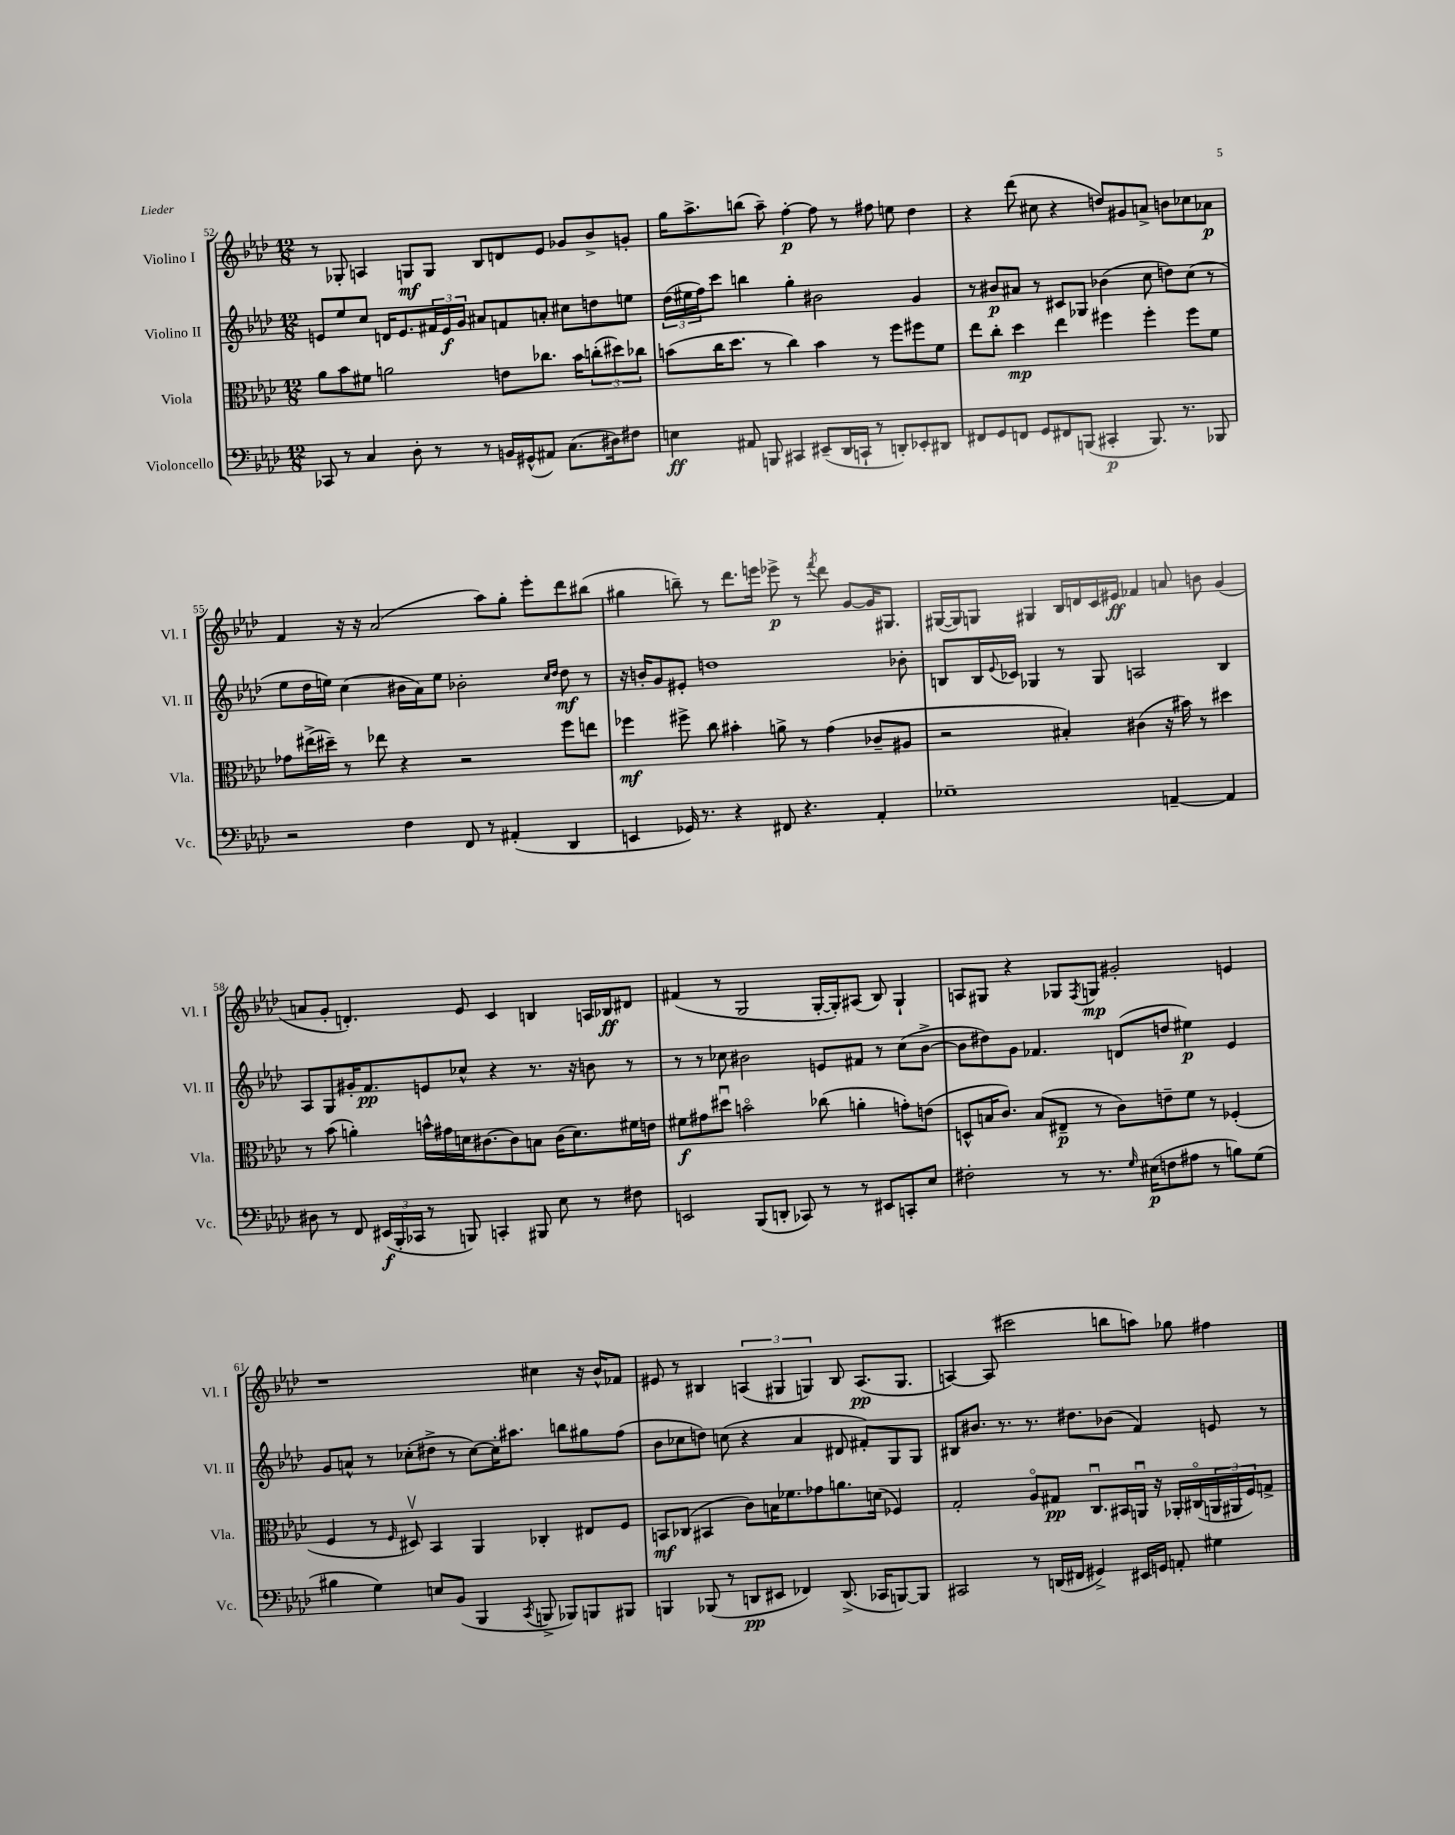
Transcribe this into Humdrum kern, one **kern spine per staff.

**kern	**dynam	**kern	**dynam	**kern	**dynam	**kern	**dynam
*part4	*part4	*part3	*part3	*part2	*part2	*part1	*part1
*staff4	*staff4	*staff3	*staff3	*staff2	*staff2	*staff1	*staff1
*I"Violoncello	*	*I"Viola	*	*I"Violino II	*	*I"Violino I	*
*I'Vc.	*	*I'Vla.	*	*I'Vl. II	*	*I'Vl. I	*
*clefF4	*	*clefC3	*	*clefG2	*	*clefG2	*
*k[b-e-a-d-]	*	*k[b-e-a-d-]	*	*k[b-e-a-d-]	*	*k[b-e-a-d-]	*
*M12/8	*	*M12/8	*	*M12/8	*	*M12/8	*
=52	=52	=52	=52	=52	=52	=52	=52
8CC-X/	.	8a-\L	.	8en/L	.	8r	.
8r	.	8b-\	.	8ee-/	.	8G-X'/	.
4C/	.	8f#X\J	.	8cc/J	.	4An/	.
.	.	2an\	.	16dn/KL	.	.	.
.	.	.	.	8.e/	.	.	.
8D-'\	.	.	.	.	.	8Gn/L	mf
8r	.	.	.	24f#X/L	.	8G/J	.
.	.	.	.	24e/	f	.	.
.	.	.	.	24g/JJ	.	.	.
8r	.	.	.	8a#X/L	.	8B-/L	.
16BBn/LL	.	8en\L	.	8fn/	.	8dn/	.
(16GG#X^^/J	.	.	.	.	.	.	.
8AA#X/J)	.	8.cc-X\J	.	8an'/J	.	8e-/J	.
(8.C\L	.	.	.	8cc#X\L	.	8g-X/L	.
.	.	16b-\KL	.	.	.	.	.
.	.	(12ccn'\	.	8ddn\	.	8b-^/	.
16D#X\k)	.	.	.	.	.	.	.
.	.	12dd#X\)	.	.	.	.	.
8F#X\J	.	.	.	8een\J	.	8gn'/J	.
.	.	12cc-X\J	.	.	.	.	.
=53	=53	=53	=53	=53	=53	=53	=53
4En\	ff	(8bn\L	.	(24dd-\LL	.	16gg\KL	.
.	.	.	.	24ee#X\	.	.	.
.	.	.	.	.	.	8.aa-^\	.
.	.	.	.	24ff\J)	.	.	.
.	.	16cc\K	.	8ccc\J	.	.	.
.	.	8.dd-\J	.	.	.	.	.
8AA#X/	.	.	.	4bbn\	.	(8bbn\J	.
8BBBn/	.	8r	.	.	.	8aa-~\)	.
4CC#X/	.	4cc\)	.	4gg'\	.	[4ff'\	p
(8EE#X~/L	.	4b\	.	2b#X\	.	8ff\]	.
16DD-/L	.	.	.	.	.	8r	.
16CCn`/JJ	.	.	.	.	.	.	.
8r	.	8r	.	.	.	8ff#X\	.
8DDn'/L)	.	8ff\L	.	.	.	8een\	.
8EE-X'/	.	8ff#X\	.	4g/	.	4dd-\	.
8DD#X/J	.	8f\J	.	.	.	.	.
=54	=54	=54	=54	=54	=54	=54	=54
8FF#X/L	.	8ee-\L	.	8r	.	4r	.
8GG/	.	8cc'\J	.	8b#X/L	p	.	.
8FFn/J	.	4dd-\	mp	8a#X/J	.	(8ddd-\	.
8GG/L	.	.	.	8r	.	8cc#X\	.
8FF#X/	.	4ee-\	.	8c#X/L	.	4r	.
(8BBBn/J	.	.	.	8G-X/J	.	.	.
4CC#X'/	p	4ff#X\	.	(4b-X\	.	8ddn/L)	.
.	.	.	.	.	.	8g#X/	.
8.BBB/)	.	4ff#'\	.	8cc\	.	8an^/J	.
.	.	.	.	8ddn\L)	.	8bn\L	.
8.r	.	.	.	.	.	.	.
.	.	8ff#\L	.	(8cc\J	.	8cc-X\	.
8BBB-X/	.	8f\J	.	8r	.	8a-X\J	p
!!LO:LB:g=z
=55	=55	=55	=55	=55	=55	=55	=55
2r	.	8g-X\L	.	8ee-\L	.	4f/	.
.	.	(16ee#X^\L	.	16dd-\L	.	.	.
.	.	16dd#X~\JJ)	.	16een\JJ)	.	.	.
.	.	8r	.	(4cc\	.	16r	.
.	.	.	.	.	.	16r	.
.	.	8ee-X\	.	.	.	(2a-/	.
4F\	.	4r	.	16b#X\LL	.	.	.
.	.	.	.	16a-\J)	.	.	.
.	.	.	.	8ee\J	.	.	.
8FF/	.	2r	.	2b-X'\	.	.	.
8r	.	.	.	.	.	8aa-\L)	.
(4AA#X'/	.	.	.	.	.	8gg'\J	.
.	.	.	.	.	.	8eee-'\L	.
.	.	.	.	16qqcc/LL	.	.	.
.	.	.	.	16qqdd-/JJ	.	.	.
4DD-/	.	8ff\L	.	8dd-\	mf	8ddd-\	.
.	.	8een\J	.	8r	.	(8bb#X\J	.
=56	=56	=56	=56	=56	=56	=56	=56
4EEn/	.	4ff-X\	mf	16r	.	4gg#X\	.
.	.	.	.	16bn'/KL	.	.	.
.	.	.	.	8g/	.	.	.
16GG-X/)	.	8ff#X^\	.	8e#X'/J	.	8bbn~\)	.
8.r	.	.	.	.	.	.	.
.	.	8cc\	.	1ddn	.	8r	.
4r	.	4b#X'\	.	.	.	8.ddd-\L	.
.	.	.	.	.	.	16eeen\Jk	.
8FF#X/	.	8an^\	.	.	.	8eee-X^\	p
4.r	.	8r	.	.	.	8r	.
.	.	.	.	.	.	8qfff/	.
.	.	(4g\	.	.	.	8ddd-\	.
.	.	.	.	.	.	[8g/L	.
4AA-'/	.	8c-X~/L	.	.	.	16g/K]	.
.	.	.	.	.	.	8.G#X/J	.
.	.	8A#X/J	.	8b-X'\	.	.	.
=57	=57	=57	=57	=57	=57	=57	=57
1G-X~	.	2r	.	8Bn/L	.	([16G#X/LL	.
.	.	.	.	.	.	16G#/J])	.
.	.	.	.	16B/L	.	8Gn/J	.
.	.	.	.	8qqe-/	.	.	.
.	.	.	.	16c-X/JJ	.	.	.
.	.	.	.	4G-X/	.	4G#X/	.
.	.	4B#X'/)	.	8r	.	16B-/LL	.
.	.	.	.	.	.	16dn/	.
.	.	.	.	8G-/	.	16c/	.
.	.	.	.	.	.	16e#X/JJ	ff
.	.	(4c#X\	.	2An/	.	4f-X/	.
[4AAn~/	.	16r	.	.	.	8an/	.
.	.	16b#X\)	.	.	.	.	.
.	.	8r	.	.	.	8bn\	.
4AA/]	.	4dd#X\	.	4B/	.	(4g/	.
!!LO:LB:g=z
=58	=58	=58	=58	=58	=58	=58	=58
8D#X\	.	8r	.	8A-/L	.	8an/L	.
8r	.	(8b-\	.	8G/	.	8g'/J	.
8FF/	.	4an'\)	.	16g#X'/K	.	4.dn'/)	.
.	.	.	.	8.f/	pp	.	.
(24EE#X/LL	f	.	.	.	.	.	.
24BBB-'/	.	.	.	.	.	.	.
24CC-X/JJ	.	.	.	.	.	.	.
8r	.	16bn^^\LL	.	8en/	.	.	.
.	.	16g#X\	.	.	.	.	.
8BBBn/)	.	16dn\J	.	8cc-X^^/J	.	8e-/	.
.	.	[8.c#X\	.	.	.	.	.
4CCn'/	.	.	.	4r	.	4c/	.
.	.	8c#\]	.	.	.	.	.
8BBB#X/	.	8Bn\J	.	8.r	.	4Bn/	.
8E-\	.	(16c#\KL	.	.	.	.	.
.	.	8.d\)	.	16r	.	.	.
8r	.	.	.	8bn\	.	16An/LL	.
.	.	.	.	.	.	16B-X/J	ff
8F#X\	.	16f#X\L	.	8r	.	8d#X/J	.
.	.	16en\JJ	.	.	.	.	.
=59	=59	=59	=59	=59	=59	=59	=59
2EEn/	.	8f#X\L	f	8r	.	(4f#X/	.
.	.	8g#X\	.	8r	.	.	.
.	.	8dd#Xu\J	.	8cc-X\	.	8r	.
.	.	2bn\	.	2b#X\	.	2G/	.
(8BBB-/L	.	.	.	.	.	.	.
8DDn'/J	.	.	.	.	.	.	.
8CC-X/)	.	.	.	.	.	.	.
8r	.	(8cc-X\	.	8en/L	.	[16G'/LL	.
.	.	.	.	.	.	16G'/J])	.
8r	.	4an'\	.	8f#X/J	.	(8A#X/J	.
8EE#X/L	.	.	.	8r	.	8B-/)	.
8CCn'/	.	8gn'\L)	.	(8cc-\L	.	4G`/	.
8E-/J	.	(8en\J	.	[8b#^\J	.	.	.
=60	=60	=60	=60	=60	=60	=60	=60
2F#X'\	.	8Dn^^/L	.	8b#\L]	.	8An/L	.
.	.	16Bn/K	.	8dd#X\)	.	8G#X/J	.
.	.	8.c/J)	.	.	.	.	.
.	.	.	.	8g\J	.	4r	.
.	.	(8B/L	.	4.f-X/	.	.	.
8r	.	8E#X~/J	p	.	.	8G-X/L	.
.	.	.	.	.	.	8qF/	.
8.r	.	8r	.	.	.	8Gn/J	mp
.	.	8c\L)	.	(8dn/L	.	2g#X'/	.
16qqG/	.	.	.	.	.	.	.
(16E#X\KL	p	.	.	.	.	.	.
8Fn\	.	8en~\	.	8ddn/J	.	.	.
8A#X\J	.	8f\J	.	4ee#X\)	p	.	.
8r	.	8r	.	.	.	.	.
8Bn\L)	.	(4F-X'/	.	4e-/	.	4en/	.
(8G\J	.	.	.	.	.	.	.
!!LO:LB:g=z
=61	=61	=61	=61	=61	=61	=61	=61
4B#X\	.	4F/	.	8g/L	.	1r	.
.	.	.	.	8an^^/J	.	.	.
4G\)	.	8r	.	8r	.	.	.
.	.	16qqF/	.	.	.	.	.
.	.	8D#Xv/)	.	(8cc-X'\L	.	.	.
8En/L	.	4BB-/	.	8dd#X^\J	.	.	.
(8BB-/J	.	.	.	8r	.	.	.
4BBB-/	.	4AA-/	.	[8cc-\L)	.	.	.
.	.	.	.	16cc-'\K]	.	.	.
.	.	.	.	8.aa#X\J	.	.	.
8qCC/	.	.	.	.	.	.	.
8BBBn^/	.	4C-X'/	.	.	.	4cc#X\	.
8BBB-X/L)	.	.	.	8bbn\L	.	.	.
8BBBn/	.	8E#X/L	.	8gg#X\	.	16r	.
.	.	.	.	.	.	16b-^^/KL	.
8BBB#X/J	.	8F/J	.	(8ff\J	.	8f-X/J	.
=62	=62	=62	=62	=62	=62	=62	=62
4BBBn/	.	8BBn/L	mf	8b-\L	.	8e#X/	.
.	.	(8C-X/J	.	8cc-X\	.	8r	.
(8BBB-X/	.	4BB#X/	.	8ddn\J)	.	4B#X/	.
8r	.	.	.	(8ccn\	.	.	.
8DDn/L	pp	8c\L)	.	4r	.	(6An/	.
8EE#X/J	.	16Bn\K	.	.	.	.	.
.	.	.	.	.	.	6G#X/	.
.	.	8.f-X\	.	.	.	.	.
4FF-X/)	.	.	.	4a-/	.	.	.
.	.	.	.	.	.	6Gn/)	.
.	.	8g-X\	.	.	.	.	.
(8.DD^/	.	8.an\	.	8d#X/	.	8B#/	.
.	.	.	.	8f#X'/L)	.	(8.A/L	pp
16CC-X/KL	.	(16dn\Jk	.	.	.	.	.
[8BBBn/)	.	4F-X/)	.	8G/	.	.	.
.	.	.	.	.	.	8.G/J	.
8BBB/J]	.	.	.	8G/J	.	.	.
=63	=63	=63	=63	=63	=63	=63	=63
2CC#X/	.	2G'/	.	8B#X/L	.	[4An/)	.
.	.	.	.	8.b#X/J	.	.	.
.	.	.	.	.	.	(8A/]	.
.	.	.	.	8.r	.	.	.
.	.	.	.	.	.	2ccc#X\	.
8r	.	8A-/L	.	8.r	.	.	.
(16DDn/LL	.	8G#X/J	pp	.	.	.	.
16FF#X/JJ	.	.	.	8.dd#X\L	.	.	.
4GG#X^/)	.	8.Cu/L	.	.	.	.	.
.	.	.	.	(8b-X\J	.	8bbn\L	.
.	.	16BB#X/L	.	.	.	.	.
16EE#X/LL	.	16AAnu/JJ	.	4f/)	.	8aan\J)	.
16GGn/JJ	.	16r	.	.	.	.	.
8AAn'/	.	16AA-X'/LL	.	.	.	8gg-X\	.
.	.	(16C#X/	.	.	.	.	.
4G#X\	.	24AAn/	.	8en/	.	4ff#X\	.
.	.	24AA#X/	.	.	.	.	.
.	.	24F/J)	.	.	.	.	.
.	.	8Gn^/J	.	8r	.	.	.
==	==	==	==	==	==	==	==
*-	*-	*-	*-	*-	*-	*-	*-
